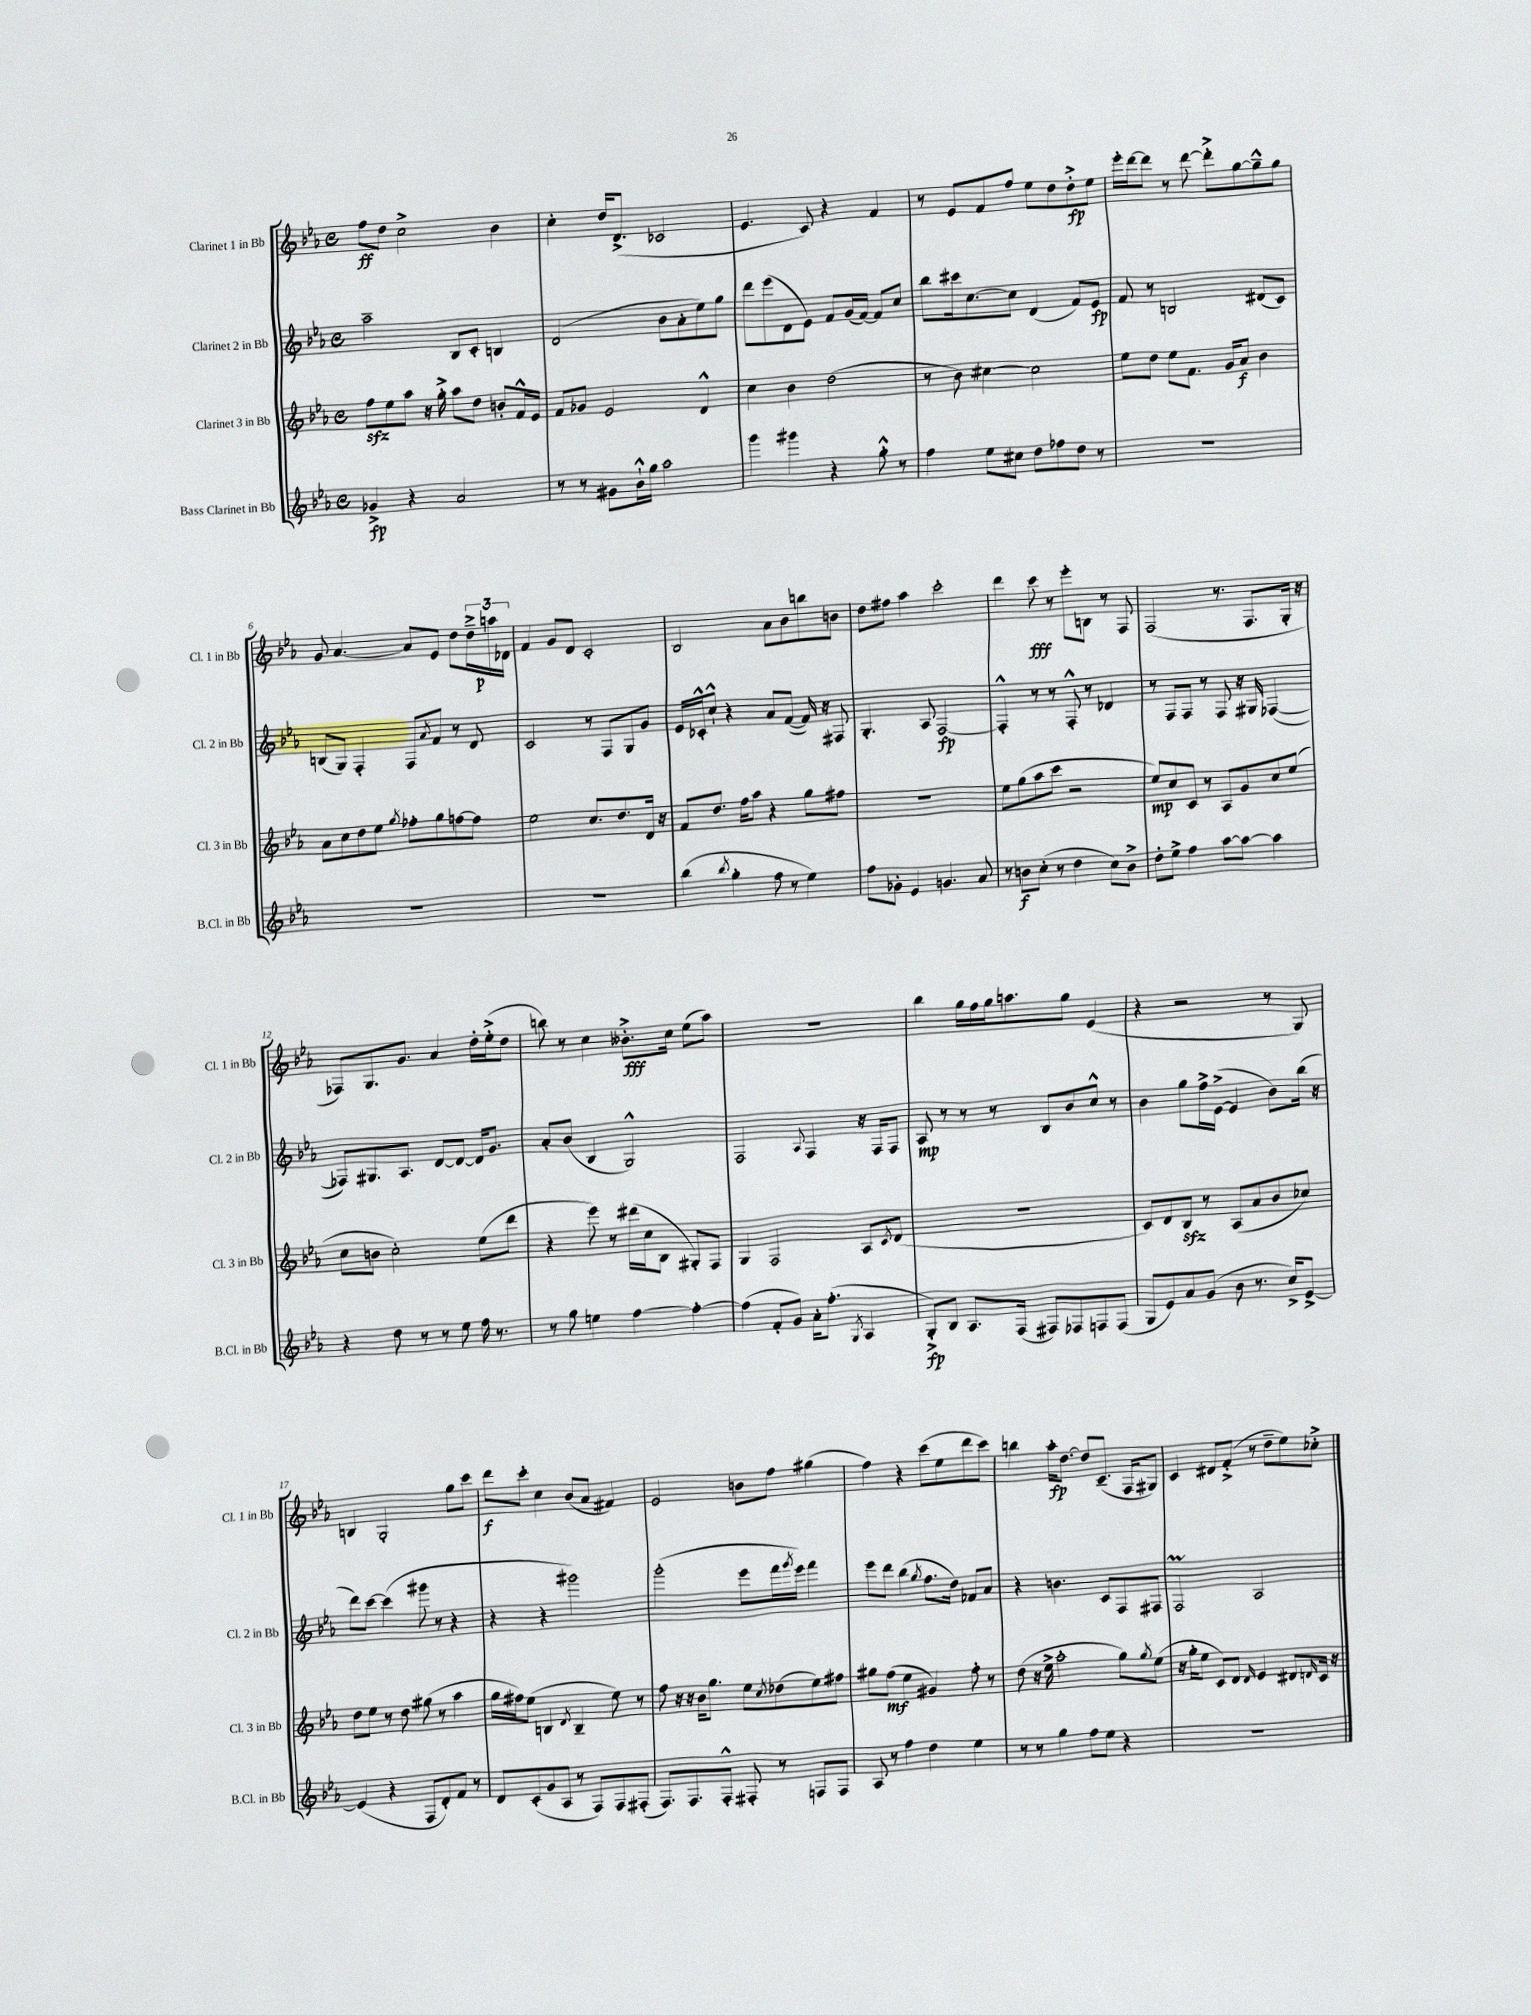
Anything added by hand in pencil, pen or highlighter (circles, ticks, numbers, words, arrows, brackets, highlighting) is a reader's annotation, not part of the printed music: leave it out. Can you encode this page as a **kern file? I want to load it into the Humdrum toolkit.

**kern	**kern	**kern	**kern
*staff4	*staff3	*staff2	*staff1
*clefG2	*clefG2	*clefG2	*clefG2
*k[b-e-a-]	*k[b-e-a-]	*k[b-e-a-]	*k[b-e-a-]
*M4/4	*M4/4	*M4/4	*M4/4
*met(c)	*met(c)	*met(c)	*met(c)
4g-^	8ff	2aa-~	8ff
.	8ee-	.	8dd
4r	8aa-	.	2cc^
.	16r	.	.
.	16gg'^	.	.
2a-	8aa-	8B-	.
.	8dd	8c'	.
.	8b'	4B	4b-
.	16f^^	.	.
.	16e-	.	.
=	=	=	=
8r	8f	(2d	4cc'
8r	8g-	.	.
8g#	2e-	.	16dd
.	.	.	(8.d^
16b-`^^	.	.	.
16gg	.	.	.
2aa-	.	8b-	2c-
.	.	8a-'	.
.	4d^^	8ee-)	.
.	.	8gg	.
=	=	=	=
4ggg	4cc	8ddd	4.e-
.	.	(8eee-	.
4ggg#	4b-	8d	.
.	.	8e-)	8c)
4r	(2dd	8f	4r
.	.	(16g	.
.	.	[16f)	.
8gg'^^	.	8f]	4f
8r	.	8cc	.
=	=	=	=
4ff	8r	8bb-	8r
.	8b-)	16ccc#	8e-
.	.	[8.cc	.
8ee-	[4cc#	.	8f
8cc#	.	8cc]	8ff
8dd	2cc#]	(4d	8ee-
8ff-	.	.	8dd
8dd	.	8f)	8dd'^
8r	.	8e-	8ee-
=	=	=	=
1r	8ee-	8f	16eee-'
.	.	.	[16ddd
.	8dd	8r	8ddd]
.	8ee-	2B	8r
.	8.f	.	[8ddd
.	.	.	8ddd'^]
.	16g	.	.
.	8a-	.	[8gg
.	4b-	(8d#	8gg~^^]
.	.	8c)	8gg
=	=	=	=
1r	8a-	(8B	8g
.	8cc	8G)	[4.a-
.	8dd	4F'	.
.	8ee-	.	.
.	8qgg	.	.
.	8ff-'	8F	8a-]
.	.	8qa-	.
.	8gg	8f	8e-
.	[8ff	8r	8dd
.	8ff]	8d	24dd~^
.	.	.	24aa
.	.	.	24d-
=	=	=	=
1r	2ee-	2c	4f
.	.	.	8g
.	.	.	8d
.	8.cc	8r	2c'
.	.	8F	.
.	8.dd	.	.
.	.	8G	.
.	16d	8g	.
.	16r	.	.
=	=	=	=
(4bb-	8f	16e-	2B-
.	.	16c-'^^	.
.	8.dd	8cc`^^	.
8qbb-	.	.	.
4gg'	.	4r	.
.	16ff	.	.
.	8aa-	.	.
8ff	4r	8a-	8a-
8r	.	([8f	8b-
4ee-)	8gg	16f])	8bb
.	.	16r	.
.	8ff#	8F#	8b
=	=	=	=
8ff	1r	4.G'	8dd
8g-'	.	.	8ff#
4e-	.	.	4aa-
.	.	8A-	.
4.g	.	[2F	2ccc'
8a-	.	.	.
=	=	=	=
8r	8ee-	4F'^^]	4ddd
8b	(8gg	.	.
(8cc'	8aa-	8r	8ccc
8r	8ccc	8r	8r
4dd	2r	8F'^^	8eee-'
.	.	8r	8B
8cc)	.	4d-	8r
8b^	.	.	8F
=	=	=	=
8dd'	8ee-)	8r	(2F
8ee-^	8cc	8F	.
4ff	8c	8F	.
.	8r	8r	.
[8aa-	8A-	8F	8.r
8aa-_	8g	16r	.
.	.	16G#	8.F
4aa-]	8cc	([4F-	.
.	(8ee-	.	16G'
.	.	.	16r
=	=	=	=
4r	8cc	8F-])	8F-)
.	8b	8.G#	8.G
8dd	2cc')	.	.
.	.	8.A-	8.g
8r	.	.	.
8r	.	[8d	4a-
8ee-	.	8d_	.
16ff	(8ee-	16d]	16dd'
8.r	.	8.g	(16ee-'^
.	8ddd	.	8dd
=	=	=	=
8r	4r	8a-'	8bb)
8gg	.	(8b-	8r
4ee	8eee-)	4B-	4cc
.	8r	.	.
[4ff	(16ddd#	2G^^)	8.b--'^
.	16cc	.	.
.	8B-	.	.
.	.	.	16cc
4ff'_	8G#')	.	(8ee-
.	8F	.	8aa-)
=	=	=	=
(4ff]	4G	2F	1r
8f'	2F	.	.
8g)	.	.	.
.	.	8qqA-	.
16a-'	.	4F	.
(8.ff'	.	.	.
8qG	.	.	.
4A-	8A-	16r	.
.	.	16F	.
.	8qc	.	.
.	(8d	8F	.
=	=	=	=
8G'^)	1r	8A-	4bb-
8B-	.	8r	.
8.A-	.	8r	16gg
.	.	.	16ff
.	.	8r	16gg
(16F	.	.	8.aa
8F#)	.	8B-	.
8F-	.	8b-	8gg
8F	.	8cc^^	(4e-
(8F	.	8r	.
=	=	=	=
8G	8c)	4b-	4r
8e-)	8d	.	.
8a-	8B-	8gg	2r
(8g	8r	16ff^	.
.	.	([16e-^	.
8b-	(8A-	4e-]	.
8.r	8a-	.	.
.	8b-	8b-)	8r
16cc^)	.	.	.
[8e-^	8cc-)	(16bb-	8G)
.	.	16r	.
=	=	=	=
(4e-]	8dd	8ddd)	4B
.	8ee-	[8ccc	.
4r	8r	(4ccc]	2G'
.	8dd	.	.
8F	(8gg#	8ggg#	.
8d')	8r	8r	.
8f	4aa-	4r	8gg
8r	.	.	8ccc
=	=	=	=
8d	16gg	4r	8ddd
.	16ff#)	.	.
(8c'	(8ee-	.	8ccc'
8g	4B	4r	4cc
8A-	.	.	.
.	8qd	.	.
8r	4B~	2ggg#)	(8b-
8F)	.	.	8a-
8F	8ee-)	.	4f#)
(8F#'	8r	.	.
=	=	=	=
8.F)	8ff	(2ggg'	2e-
.	16r	.	.
8.F	16r	.	.
.	16b-	.	.
.	8.gg	.	.
8F'^^	.	.	.
8F#'	8ee-	8eee-	8b
.	8qcc	.	.
8r	(8dd-	16fff	8ff
.	.	8qggg	.
.	.	16eee-)	.
8F	8ee-)	4fff	(4gg#
8F	8ff#	.	.
=	=	=	=
8A-	8gg#	8eee-	4ff)
8r	(8ff	8ddd	.
4ff	4ee-	(4bb-	4r
.	.	8qgg	.
4dd	4g#)	8.ff	(8ccc
.	.	.	8ee-
.	.	16dd)	.
4ee-	8ff'	8f-	8ddd
.	8r	8a-	8ccc)
=	=	=	=
8r	(8dd	4r	4bb
8r	16r	.	.
.	16ee-^	.	.
4gg	2aa-'	4.b	16aa-'
.	.	.	[8.dd
8ff	.	.	8dd]
8ee-	.	8c	(8.c~
4r	8gg)	8F	.
.	.	.	16F
.	8qgg	.	.
.	(8ee-	8F#	8G#)
=	=	=	=
1r	16r	2F	4c
.	16gg'	.	.
.	8ee-	.	.
.	8c)	.	8d#
.	8d	.	(8f'^
.	16qqd	.	.
.	4e-	2A-	8r
.	.	.	8dd~
.	8d#	.	8ee-)
.	16qqd	.	.
.	16c	.	8cc-'^
.	16r	.	.
==	==	==	==
*-	*-	*-	*-
